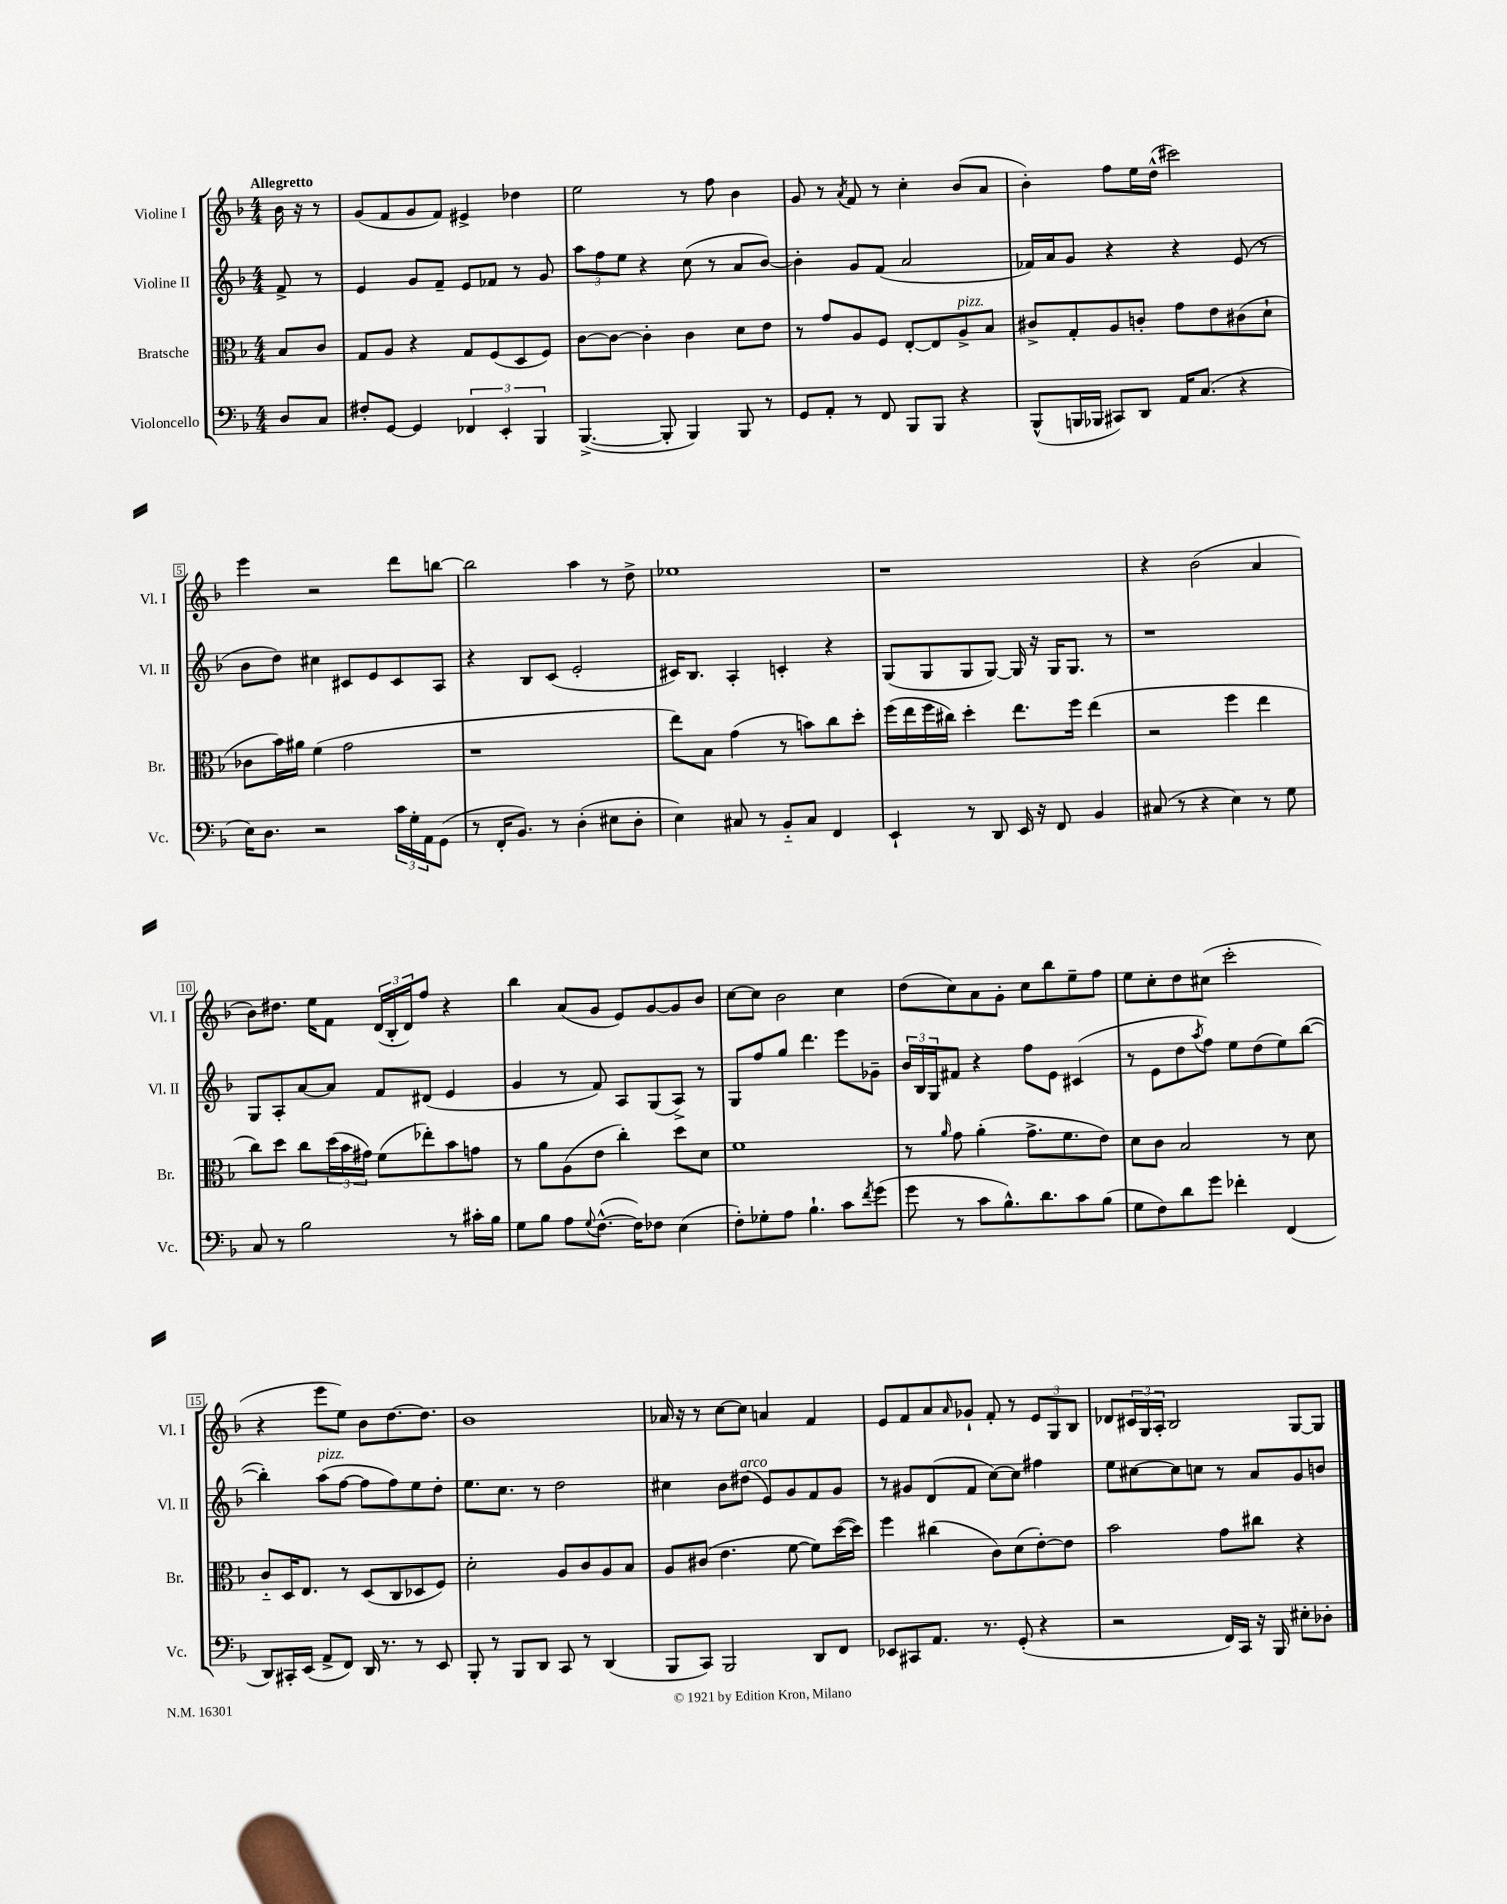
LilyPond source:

<<
\new StaffGroup <<
\new Staff = "s0" \with { instrumentName = "Violine I" shortInstrumentName = "Vl. I" } {
    \clef treble \key f \major \numericTimeSignature \time 4/4 \partial 4 \tempo "Allegretto"
    bes'16 r16 r8 |
    g'8( f'8 g'8 f'8) eis'4-> des''4 |
    e''2 r8 f''8 bes'4 |
    g'8 r8 \acciaccatura { a'8 } f'8 r8 c''4-. bes'8( a'8 |
    bes'4-.) f''8 e''16 d''16-^( cis'''2) |
    e'''4 r2 d'''8 b''8~ |
    b''2 a''4 r8 d''8-> |
    ees''1 |
    r1 |
    r4 bes'2( a'4 |
    bes'8) dis''8. e''16 f'8 \tuplet 3/2 { d'16( bes16-. d'16) } f''8 r4 |
    bes''4 a'8( g'8 e'8) g'8~ g'8 bes'8 |
    c''8~ c''8 bes'2 c''4 |
    d''8( c''8) a'8 g'8-. c''8 bes''8 e''8-- f''8 |
    e''8 c''8-. d''8 cis''8( c'''2-. |
    r4 e'''8 e''8) bes'8 d''8.~ d''8. |
    bes'1 |
    aes'16 r16 r8 c''8~ c''8 a'4 f'4 |
    e'8 f'8 a'8 \grace { a'16 } ges'8-! f'8-. r8 \tuplet 3/2 { e'8 g8 bes8 } |
    des'8 \tuplet 3/2 { cis'16 g16 a16-. } bes2 g8~ g8 \bar "|." |
}
\new Staff = "s1" \with { instrumentName = "Violine II" shortInstrumentName = "Vl. II" } {
    \clef treble \key f \major \numericTimeSignature \time 4/4 \partial 4
    f'8-> r8 |
    e'4 g'8 f'8-- e'8 fes'8 r8 g'8 |
    \tuplet 3/2 { a''8 f''8 e''8 } r4 c''8( r8 a'8 bes'8~) |
    bes'4-. g'8 f'8( a'2 |
    fes'16) a'16 g'8 r4 r4 e'8( r8 |
    bes'8 d''8) cis''4 cis'8 e'8 cis'8 a8 |
    r4 bes8 c'8( e'2-. |
    cis'16) bes8. a4-. c'4-. r4 |
    g8( g8 g8 g8~) g16 r16 g16 g8. r8 |
    r1 |
    g8 a8-. a'8~ a'8 f'8 dis'8( e'4 |
    g'4 r8 f'8) a8 g8( a8->) r8 |
    g8 f''8 g''8 d'''4. e'''8 ges'8-- |
    \tuplet 3/2 { bes'16 bes16 g16 } fis'8 r4 f''8 e'8 cis'4( |
    r8 e'8 d''8 \acciaccatura { a''8 } f''8) e''8 d''8( e''8) bes''8~( |
    bes''4-.) a''8^\markup { \italic "pizz." }( f''8~ f''8 f''8) e''8 d''8-. |
    e''8. c''8. r8 d''2 |
    cis''4 bes'8 dis''8^\markup { \italic "arco" }( e'8) g'8 f'8 g'8 |
    r8 gis'8 d'8( f'8 c''8~) c''8 fis''4 |
    e''8 cis''8~ cis''8 c''8 r8 a'8 g'8 b'8 \bar "|." |
}
\new Staff = "s2" \with { instrumentName = "Bratsche" shortInstrumentName = "Br." } {
    \clef alto \key f \major \numericTimeSignature \time 4/4 \partial 4
    bes8 c'8 |
    g8 a8 r4 g8 f8( d8 f8) |
    c'8~ c'8~ c'4-. c'4 d'8 e'8 |
    r8 g'8 a8 f8 e8~-. e8 a8->^\markup { \italic "pizz." } bes8 |
    cis'8-> g8-. a8 c'8-. g'8 e'8 cis'8( d'8-! |
    ces'8 bes'16) ais'16 f'4( g'2 |
    r1 |
    e''8) bes8 g'4( r8 b'8) c''8 d''8-. |
    f''16( e''16 f''16 cis''16) d''4-. e''8. f''16 e''4( |
    r2 f''4 e''4 |
    c''8) d''8 c''8 \tuplet 3/2 { d''16( bes'16 gis'16) } f'8( ees''8-.) bes'8 g'8 |
    r8 a'8 a8( e'8 c''4-.) d''8 d'8 |
    f'1 |
    r8 \grace { a'16 } g'8 a'4-.( g'8.-> f'8. e'8) |
    d'8 c'8 bes2 r8 d'8 |
    c'8-_ d16 e8. r8 d8( c8 des8 f8) |
    d'2-. a8 c'8 a8 bes8 |
    a8 cis'8( e'4. f'8~ f'8) d''16~( d''16) |
    f''4 cis''4( c'8) d'8( e'8~-.) e'8 |
    bes'2 g'8 cis''8 r4 \bar "|." |
}
\new Staff = "s3" \with { instrumentName = "Violoncello" shortInstrumentName = "Vc." } {
    \clef bass \key f \major \numericTimeSignature \time 4/4 \partial 4
    d8 c8 |
    fis8-. g,8~ g,4 \tuplet 3/2 { fes,4 e,4-. bes,,4 } |
    bes,,4.~->( bes,,8-. bes,,4) bes,,8 r8 |
    g,8 a,8-. r8 f,8 bes,,8 bes,,8 r4 |
    bes,,8-^( b,,16 bes,,16 cis,8) d,8 a,16 c8.( r4 |
    e16) d8. r2 \tuplet 3/2 { c'16 g16-. a,16 } g,8( |
    r8 f,16-. bes,8.) r8 d4-.( eis8 d8-. |
    e4) cis8 r8 bes,8-_ cis8 f,4 |
    e,4-! r8 d,8 e,16 r16 f,8 bes,4 |
    cis8( r8 r4 e4) r8 g8 |
    c8 r8 bes2 r8 cis'16-. bes16 |
    g8 bes8 a8 \appoggiatura { g8 } f8.~-^( f16) fes8 e4( |
    f8-.) ges8-. a8 bes4.-! c'8 \acciaccatura { f'8 } g'8( |
    g'8 r8 c'8 bes8.-^) d'8. c'8 bes8( |
    g8 f8) d'8 g'8 fes'4-. f,4( |
    d,8) cis,16-. e,16( a,8-> f,8) d,16 r8. r8 e,8 |
    bes,,8-. r8 bes,,8 d,8 c,8 r8 d,4( |
    bes,,8 c,8) bes,,2 d,8 f,8 |
    ees,8 cis,8 a,8. r8. g,8-.( r4 |
    r2 f,16) c,16 r16 bes,,16 eis8-. des8-. \bar "|." |
}
>>
>>
\layout { \context { \Score \override BarNumber.stencil = #(make-stencil-boxer 0.1 0.3 ly:text-interface::print) } }
